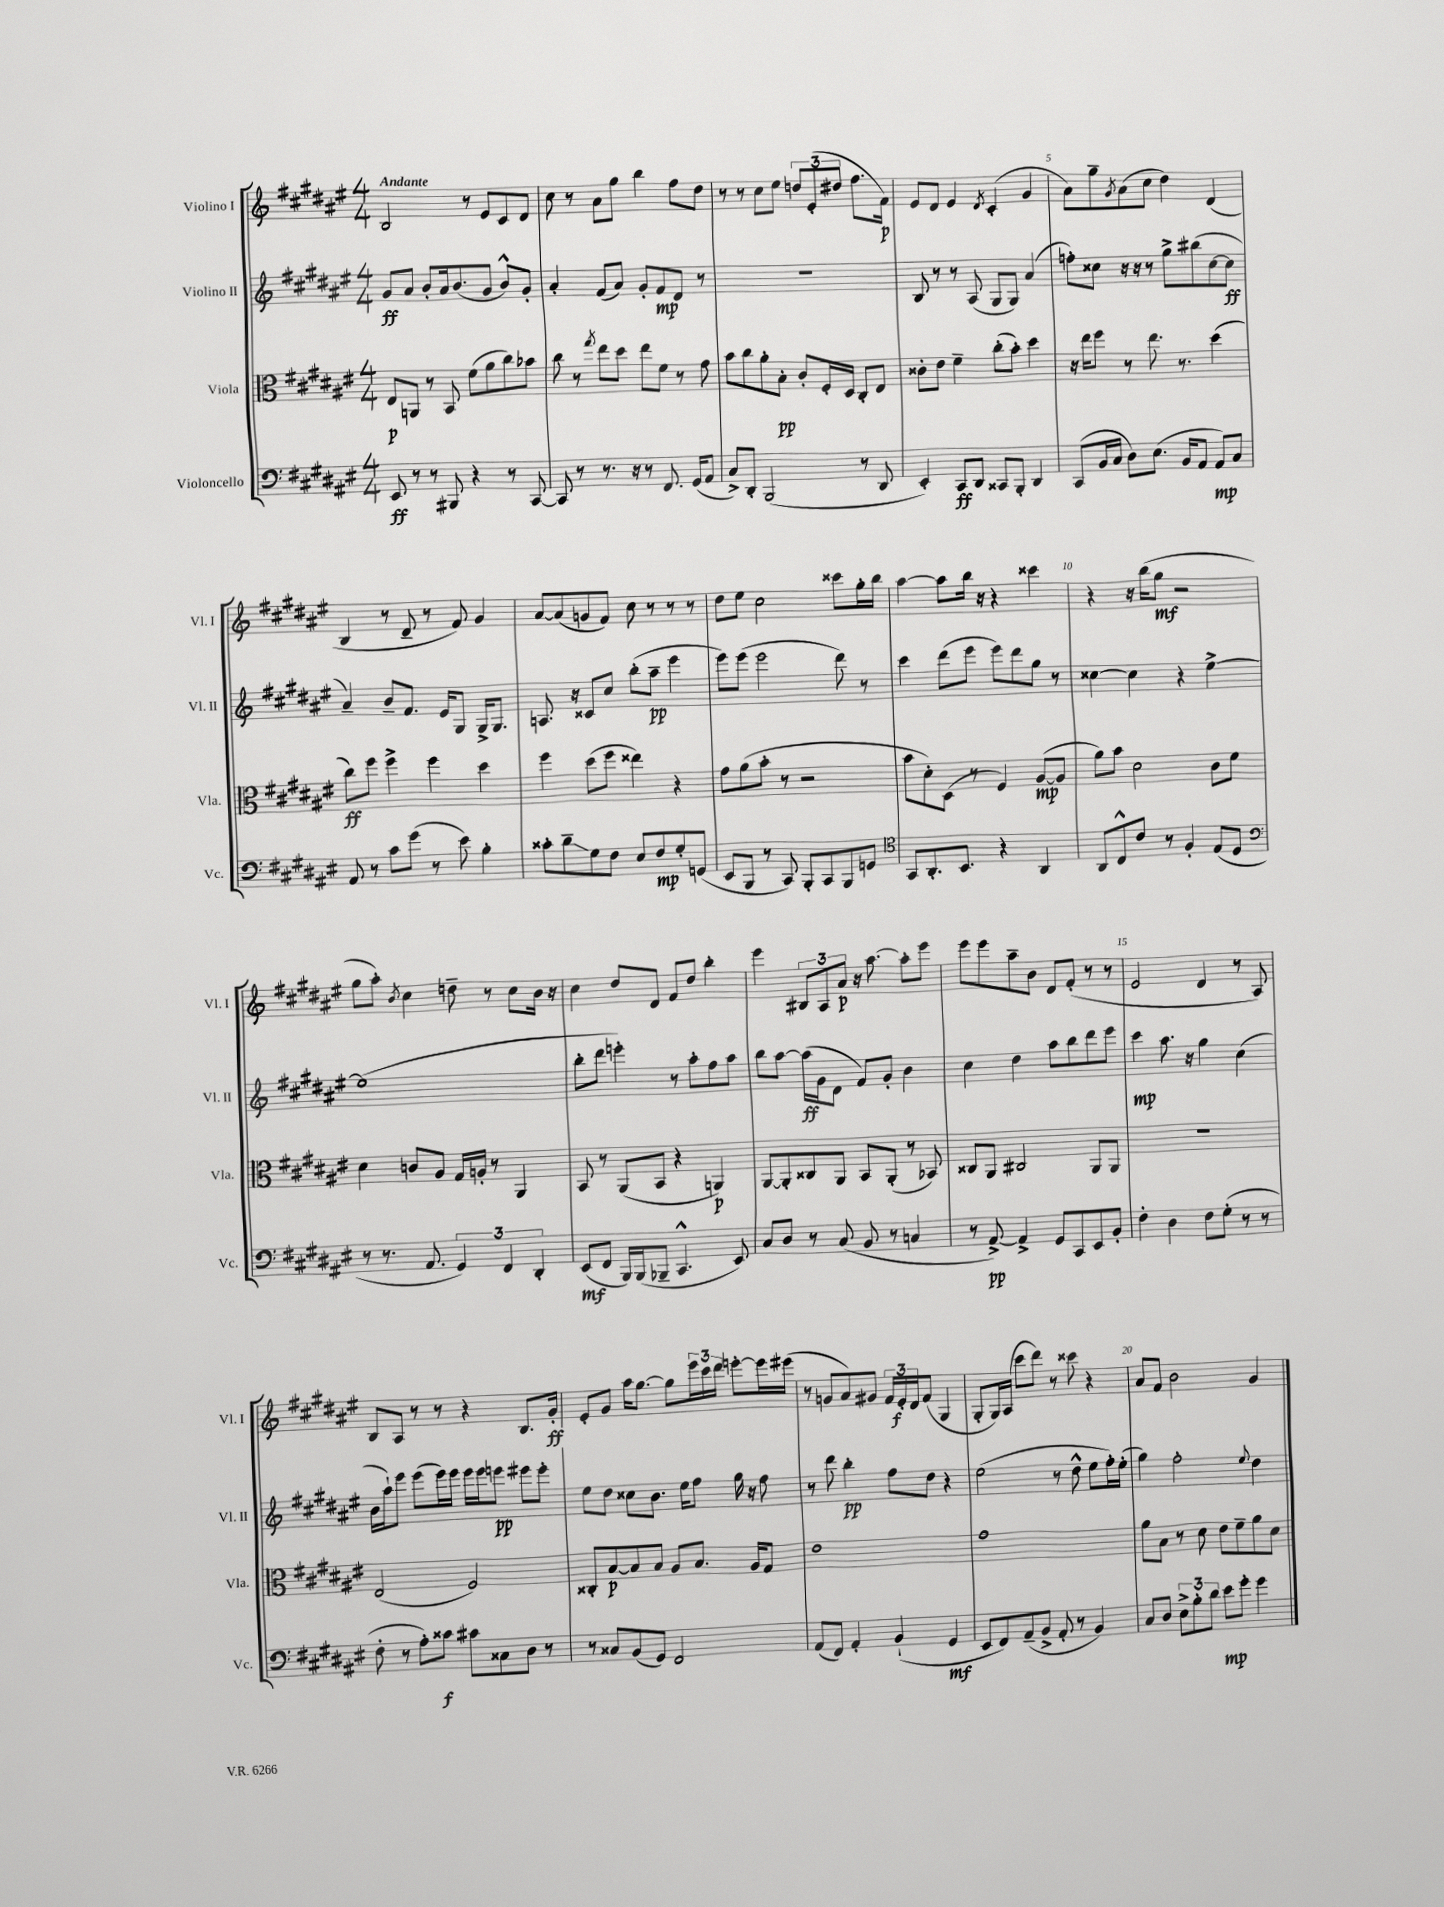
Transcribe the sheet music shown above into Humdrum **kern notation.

**kern	**kern	**kern	**kern
*staff4	*staff3	*staff2	*staff1
*clefF4	*clefC3	*clefG2	*clefG2
*k[f#c#g#d#a#e#]	*k[f#c#g#d#a#e#]	*k[f#c#g#d#a#e#]	*k[f#c#g#d#a#e#]
*M4/4	*M4/4	*M4/4	*M4/4
8EE#	8E#	8g#	2B
8r	8AA	8a#	.
8r	8r	8b'	.
8BBB#	8BB	16a#	.
.	.	(8.b	.
4r	(8f#	.	8r
.	8a#	8g#	8e#
8r	8cc#)	8b^^)	8c#
[8CC#	8b-	8g#'	8d#
=	=	=	=
8CC#]	8cc#	4a#'	8cc#
8r	8r	.	8r
.	8qgg#	.	.
8.r	8ee#	(8f#	8a#
.	8dd#	8a#)	8gg#
16r	.	.	.
8r	8ee#	8g#'	4bb
8.FF#	8f#	8f#	.
.	8r	8d#	8ff#
(16GG#	.	.	.
8AA#	8g#	8r	8dd#
=	=	=	=
8C#^)	8b	1r	8r
8DD#'	8cc#	.	8r
(2BBB	8a#'	.	8cc#
.	8B'	.	8ee#
.	8c#'	.	12dd
.	.	.	(12e#'
.	16F#'	.	.
.	.	.	12dd#
.	16D#	.	.
8r	8C#'	.	8.ff#
8DD#	8E#	.	.
.	.	.	16f#)
=	=	=	=
4EE#')	8c##'	8B	8e#
.	8e#	8r	8d#
8CC#	4f#~	8r	4e#
8DD#	.	(8A#	.
.	.	.	8qd#
8CC##	(8cc#'	8G#	(4c#'
8BBB'	8b')	8G#)	.
4DD#	4dd#	(4a#	4g#
=	=	=	=
(8CC#	16r	8ff')	8a#)
.	16ee#	.	.
16BB	8ff#	8cc##	8gg#~
16C#	.	.	.
.	.	.	8qg#
8D#)	8r	16r	(8a#
.	.	16r	.
(8.E#	8.ee#	8r	8cc#
.	.	8gg#^	4dd#)
16BB	8.r	.	.
8AA#	.	(8bb#	.
8AA#)	(4dd#	[8cc##	(4d#
8C#	.	8cc##]	.
=	=	=	=
8AA#	8cc#)	4a#~)	4B
8r	8ff#	.	.
8c#	4ff#^	8b~	8r
(8g#	.	8.f#	8d#~
8r	4ff#	.	8r
.	.	16e#	.
8e#)	.	8G#	8f#)
4B'	4dd#	16G#^	4g#
.	.	8.G#	.
=	=	=	=
8c##'	4ff#	8.A	[8a#
8d#~	.	.	(8a#]
.	.	16r	.
8G#	(8dd#	8c##	8g
8F#	8ff#	8cc#	8f#)
8E#	4ee##)	(8bb'	8cc#
8F#	.	8aa#~	8r
8G#'	4r	4eee#	8r
(8GG	.	.	8r
=	=	=	=
8EE#	8g#	8eee#)	8dd#
8BBB	(8a#	(8eee#	8ee#
8r	8b'	2eee#	2cc#
8CC#)	8r	.	.
8BBB'	2r	.	.
8CC#	.	.	.
8BBB	.	8ddd#)	8ccc##
8GG	.	8r	16gg#'
.	.	.	16bb
=	=	=	=
*clefC4	*	*	*
8GG#	8b	4ccc#	[4aa#
8.AA#'	8d#')	.	.
.	(8D#	(8ddd#	8aa#]
8.BB	.	.	.
.	8r	8eee#	16bb
.	.	.	16r
4r	4F#)	8eee#)	4r
.	.	8ddd#	.
4AA#	([8A#	8gg#	4ccc##
.	8A#]	8r	.
=	=	=	=
8AA#	8a#)	[4cc##	4r
8C#^^	8b	.	.
8c#	2d#	4cc##]	16r
.	.	.	(16bb
8r	.	.	8gg#
4F#'	.	4r	2r
(8E#	8c#	[4ee#^	.
8D#	8f#	.	.
=	=	=	=
*clefF4	*	*	*
8r	4d#	(1ee#]	8gg#
8.r	.	.	8aa#')
.	.	.	8qb
.	8c	.	4cc#
8.AA#	.	.	.
.	8A#	.	.
6GG#)	16G#	.	8dd~
.	16A'	.	.
.	8r	.	8r
6FF#	.	.	.
.	4AA#	.	8cc#
6DD#'	.	.	.
.	.	.	16b
.	.	.	16r
=	=	=	=
(8EE#	8BB	8bb'	4cc#
8FF#	8r	8ddd#	.
16BBB)	(8AA#	4eee')	8dd#
(16BBB	.	.	.
8BBB-~	8BB	.	8d#
4.CC#^^	4r	8r	8f#
.	.	8aa#'	8dd#
.	4AA)	8ff#	4bb'
8EE#)	.	8aa#	.
=	=	=	=
8C#	[8AA#	8bb	4eee#
8D#	8AA#']	[8aa#	.
8r	8C##	(16aa#]	12B#
.	.	16g#	.
.	.	.	12A#
(8C#	8AA#	8d#	.
.	.	.	12a#
8BB	8BB	8f#)	16r
.	.	.	[8.aa#
8r	(8AA#'	8g#'	.
4C	8r	4b	8aa#']
.	8BB-)	.	8eee#
=	=	=	=
8r	8C##	4cc#	8eee#
[8AA#^)	8AA#	.	8eee#
4AA#^]	2C#	4dd#	8aa#~
.	.	.	8b
8GG#	.	8aa#	8d#
8CC#	.	8bb	(8f#'
8EE#	8AA#	8ddd#	8r
8BB'	8AA#	8eee#	8r
=	=	=	=
4F#'	1r	4ccc#	2e#
4D#	.	8.aa#	.
.	.	16r	.
8F#	.	4gg#	4d#
(8G#'	.	.	.
8r	.	(4cc#	8r
8r	.	.	8A#)
=	=	=	=
8F#'	(2E#	16b	8B
.	.	16aa#`)	.
8r	.	8eee#	8A#
8A#')	.	(8eee#	8r
8c##	.	16eee#)	8r
.	.	16eee#	.
8c#	2F#)	16eee#	4r
.	.	16eee#	.
8C##	.	8eee	.
8D#	.	8eee#	8.B
8r	.	8eee#'	.
.	.	.	16g#'
=	=	=	=
8r	8C##'	8ee#	8e#'
8C##	[8B	8dd#	8g#
(8BB	8B]	8cc##	16aa#
.	.	.	[8.gg#
8GG#)	8B	8.b	.
2FF#	8A#	.	8gg#]
.	.	16ee#	.
.	8.B	8ff#	24eee#
.	.	.	24ccc#
.	.	.	24ddd#
.	.	16gg#	[8eee'
.	16A#	16r	.
.	8G#	8ff#	16eee]
.	.	.	(16eee#
=	=	=	=
(8AA#	1e#	8r	8r
8FF#)	.	8ddd#	8g
4AA#'	.	4bb'	8a#)
.	.	.	8g#
(4BB`	.	8ff#	24f#
.	.	.	24e#'
.	.	.	24d#
.	.	8dd#	(8f#
4GG#	.	4r	4G#
=	=	=	=
8EE#	1g#	(2ee#	8G#'
8FF#)	.	.	16G#)
.	.	.	(16A#
(8AA#~	.	.	8ccc#
8BB^	.	.	8ddd#)
8AA#'	.	8r	8r
8r	.	8dd#^^	8ccc##
4BB)	.	8ee#	4r
.	.	16ff#')	.
.	.	(16ee#'	.
=	=	=	=
8C#	8a#	4gg#)	8a#
8D#	8B	.	8f#
12E#^	8r	2ff#'	2b
12B'	.	.	.
.	8d#	.	.
12d#	.	.	.
8e#	8e#	.	.
8g#'	8f#~	.	.
.	.	8qqee#	.
4g#	8a#	4dd#	4g#
.	8d#	.	.
==	==	==	==
*-	*-	*-	*-
